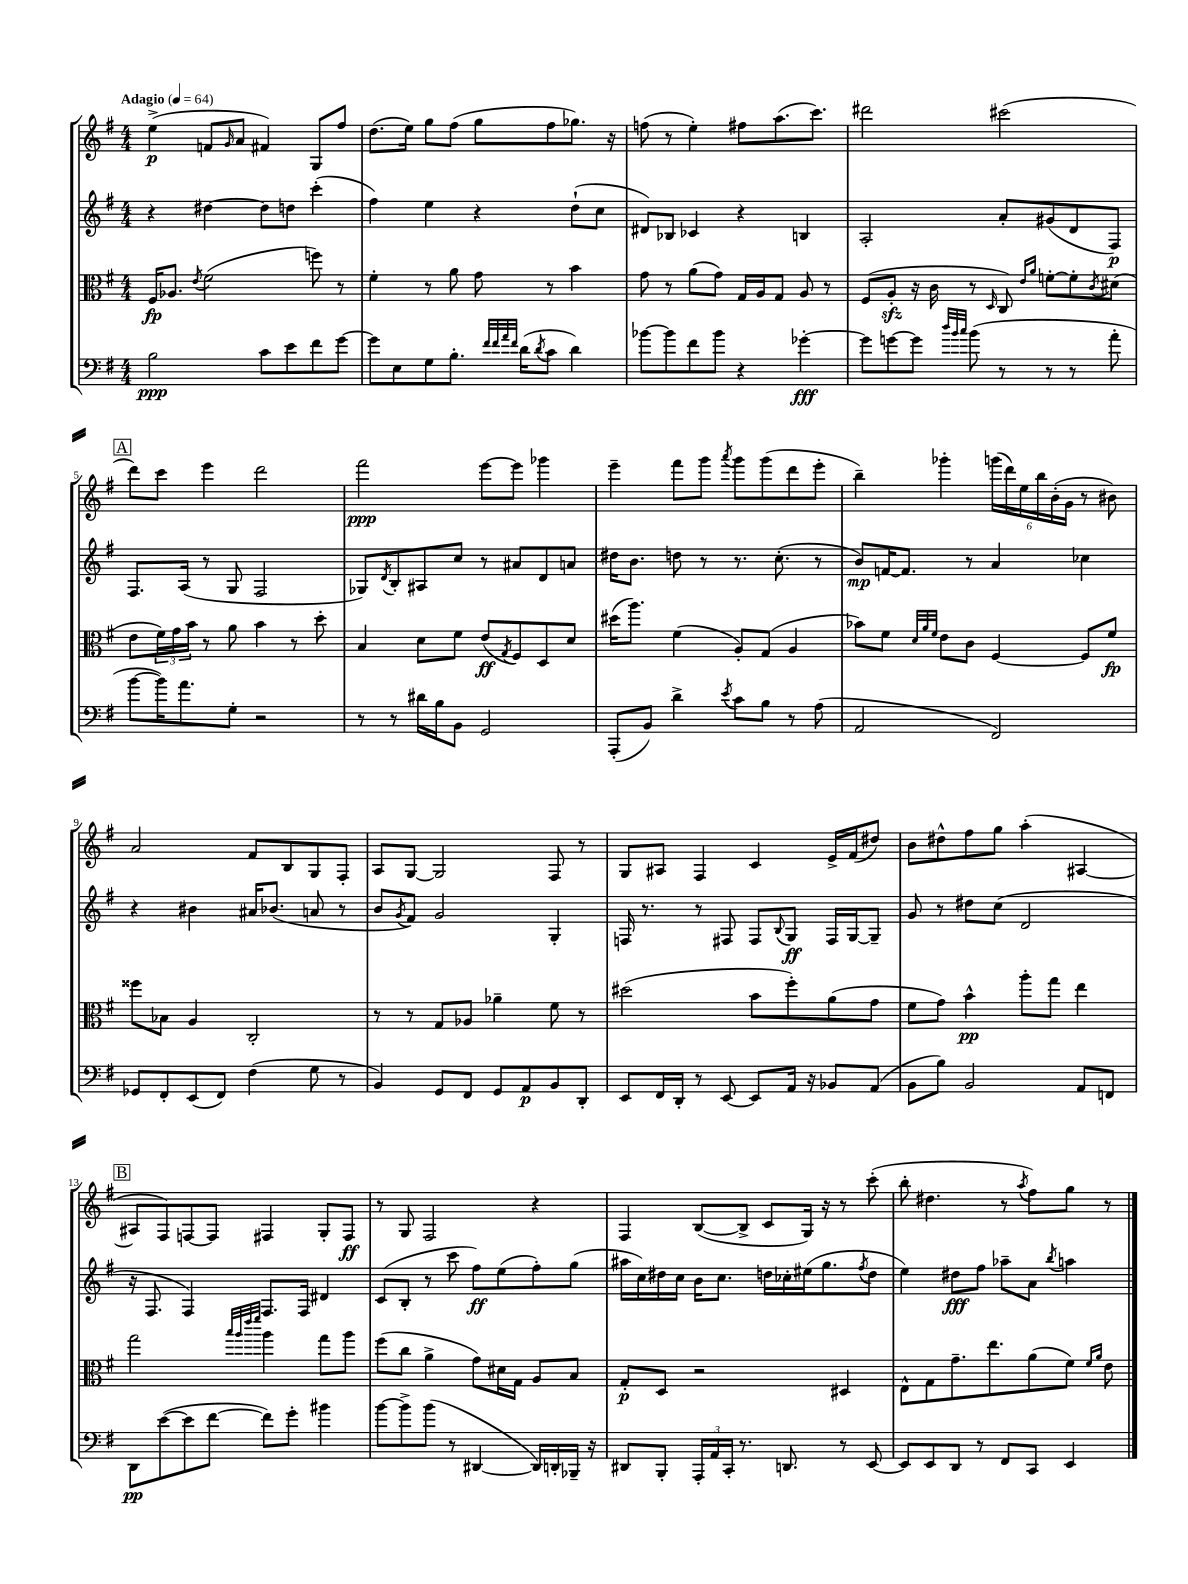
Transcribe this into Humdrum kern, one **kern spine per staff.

**kern	**dynam	**kern	**dynam	**kern	**dynam	**kern	**dynam
*part4	*part4	*part3	*part3	*part2	*part2	*part1	*part1
*staff4	*staff4	*staff3	*staff3	*staff2	*staff2	*staff1	*staff1
*clefF4	*	*clefC3	*	*clefG2	*	*clefG2	*
*k[f#]	*	*k[f#]	*	*k[f#]	*	*k[f#]	*
*M4/4	*	*M4/4	*	*M4/4	*	*M4/4	*
*MM64	*	*MM64	*	*MM64	*	*MM64	*
=1	=1	=1	=1	=1	=1	=1	=1
!	!	!	!	!	!	!LO:TX:a:B:t=Adagio	!
2B\	ppp	16F#/KL	fp	4r	.	(4ee^\	p
.	.	8.A-X/J	.	.	.	.	.
.	.	8qe/	.	.	.	.	.
.	.	(2f#\	.	[4dd#X\	.	8fn/L	.
.	.	.	.	.	.	16qqg/	.
.	.	.	.	.	.	8a/J	.
8c\L	.	.	.	8dd#\L]	.	4f#X/)	.
8e\	.	.	.	8ddn\J	.	.	.
8f#\	.	8ffn\)	.	(4ccc'\	.	8G/L	.
[8g\J	.	8r	.	.	.	8ff#/J	.
=2	=2	=2	=2	=2	=2	=2	=2
8g\L]	.	4f#'\	.	4ff#\)	.	(8.dd\L	.
8E\	.	.	.	.	.	.	.
.	.	.	.	.	.	16ee\Jk)	.
8G\	.	8r	.	4ee\	.	8gg\L	.
8.B'\J	.	8a\	.	.	.	(8ff#\J	.
.	.	8g\	.	4r	.	8gg\L	.
32qqf#/LLL	.	.	.	.	.	.	.
32qqf#/	.	.	.	.	.	.	.
32qqa/	.	.	.	.	.	.	.
32qqf#/JJJ	.	.	.	.	.	.	.
(16d\KL	.	.	.	.	.	.	.
8qd/	.	.	.	.	.	.	.
8c\J	.	8r	.	.	.	8ff#\	.
4d\)	.	4b\	.	(8dd`\L	.	8.gg-X\J)	.
.	.	.	.	8cc\J	.	.	.
.	.	.	.	.	.	16r	.
=3	=3	=3	=3	=3	=3	=3	=3
[8b-X\L	.	8g\	.	8d#X/L)	.	(8ffn\	.
8b-\]	.	8r	.	8B-X/J	.	8r	.
8f#\	.	(8a\L	.	4c-X/	.	4ee'\)	.
8b-\J	.	8g\J)	.	.	.	.	.
4r	.	16G/LL	.	4r	.	8ff#X\L	.
.	.	16A/J	.	.	.	.	.
.	.	8G/J	.	.	.	(8.aa\	.
[4g-X'\	fff	8A/	.	4Bn/	.	.	.
.	.	.	.	.	.	8.ccc\J)	.
.	.	8r	.	.	.	.	.
=4	=4	=4	=4	=4	=4	=4	=4
8g-\L]	.	(8F#/L	.	2A'/	.	2ddd#X\	.
[8gn\	.	8Azz'/J	.	.	.	.	.
8g\J]	.	16r	.	.	.	.	.
.	.	16c\	.	.	.	.	.
32qqdd/LLL	.	.	.	.	.	.	.
32qqb/	.	.	.	.	.	.	.
32qqcc/JJJ	.	.	.	.	.	.	.
(8b\	.	8r	.	.	.	.	.
.	.	16qqD/	.	.	.	.	.
8r	.	8C/)	.	8a'/L	.	(2ccc#X\	.
.	.	16qqe/LL	.	.	.	.	.
.	.	16qqa/JJ	.	.	.	.	.
8r	.	[8fn'\L	.	(8g#X/	.	.	.
8r	.	8f'\]	.	8d/	.	.	.
.	.	8qc/	.	.	.	.	.
8a'\	.	(8d#X\J	.	8F#/J)	p	.	.
!!LO:LB:g=z
!!LO:REH:place=s1:t=A
=5	=5	=5	=5	=5	=5	=5	=5
[8b\L	.	8e\L	.	8.F#/L	.	8ddd\L)	.
16b\K])	.	24f#\L)	.	.	.	8ccc\J	.
.	.	24g\	.	.	.	.	.
8.a\	.	.	.	(16A/Jk	.	.	.
.	.	24b\JJ	.	.	.	.	.
.	.	8r	.	8r	.	4eee\	.
8G'\J	.	8a\	.	8G/	.	.	.
2r	.	4b\	.	2F#/	.	2ddd\	.
.	.	8r	.	.	.	.	.
.	.	8dd'\	.	.	.	.	.
=6	=6	=6	=6	=6	=6	=6	=6
8r	.	4B/	.	8G-X/L)	.	2fff#\	ppp
.	.	.	.	8qd/	.	.	.
8r	.	.	.	8B'/	.	.	.
16d#X\LL	.	8d\L	.	8A#X/	.	.	.
16B\J	.	.	.	.	.	.	.
8BB\J	.	8f#\J	.	8cc/J	.	.	.
2GG/	.	(8e/L	ff	8r	.	[8eee\L	.
.	.	8qG/	.	.	.	.	.
.	.	8F#/)	.	8a#X/L	.	8eee\J]	.
.	.	8D/	.	8d/	.	4ggg-X\	.
.	.	8d/J	.	8an/J	.	.	.
=7	=7	=7	=7	=7	=7	=7	=7
(8AAA'/L	.	(16dd#X\KL	.	16dd#X\KL	.	4eee~\	.
.	.	8.aa\J)	.	8.b\J	.	.	.
8BB/J)	.	.	.	.	.	.	.
4d^\	.	(4f#\	.	8ddn\	.	8fff#\L	.
.	.	.	.	8r	.	8ggg\J	.
8qe/	.	.	.	.	.	8qaaa/	.
8c\L	.	8A'/L)	.	8.r	.	8ggg\L	.
8B\J	.	(8G/J	.	.	.	(8ggg\	.
.	.	.	.	(8.cc'\	.	.	.
8r	.	4A/	.	.	.	8ddd\	.
(8A\	.	.	.	8r	.	8eee'\J	.
=8	=8	=8	=8	=8	=8	=8	=8
2AA/	.	8b-X\L)	.	8b/L)	mp	4bb~\)	.
.	.	8f#\J	.	[16fn/K	.	.	.
.	.	.	.	8.f/J]	.	.	.
.	.	32qqd/LLL	.	.	.	.	.
.	.	32qqa/	.	.	.	.	.
.	.	32qqf#/JJJ	.	.	.	.	.
.	.	8e\L	.	.	.	4ggg-X'\	.
.	.	8c\J	.	8r	.	.	.
2FF#/)	.	[4F#/	.	4a/	.	(24gggn\LL	.
.	.	.	.	.	.	24ddd\)	.
.	.	.	.	.	.	24ee\	.
.	.	.	.	.	.	24bb\	.
.	.	.	.	.	.	(24b'\	.
.	.	.	.	.	.	24g\JJ	.
.	.	8F#/L]	.	4cc-X\	.	8r	.
.	.	8f#/J	fp	.	.	8b#X\)	.
!!LO:LB:g=z
=9	=9	=9	=9	=9	=9	=9	=9
8GG-X/L	.	8ff##X\L	.	4r	.	2a/	.
8FF#'/	.	8B-X\J	.	.	.	.	.
(8EE/	.	4A/	.	4b#X\	.	.	.
8FF#/J)	.	.	.	.	.	.	.
(4F#\	.	2C'/	.	16a#X/KL	.	8f#/L	.
.	.	.	.	(8.b-X/J	.	.	.
.	.	.	.	.	.	8B/	.
8G\	.	.	.	8an/	.	8G/	.
8r	.	.	.	8r	.	8F#'/J	.
=10	=10	=10	=10	=10	=10	=10	=10
4BB/)	.	8r	.	8b/L	.	8A/L	.
.	.	.	.	8qg/	.	.	.
.	.	8r	.	8f#/J)	.	[8G/J	.
8GG/L	.	8G/L	.	2g/	.	2G/]	.
8FF#/J	.	8A-X/J	.	.	.	.	.
8GG/L	.	4a-X~\	.	.	.	.	.
8AA/	p	.	.	.	.	.	.
8BB/	.	8f#\	.	4G'/	.	8F#/	.
8DD'/J	.	8r	.	.	.	8r	.
=11	=11	=11	=11	=11	=11	=11	=11
8EE/L	.	(2dd#X\	.	16Fn/	.	8G/L	.
.	.	.	.	8.r	.	.	.
16FF#/L	.	.	.	.	.	8A#X/J	.
16DD'/JJ	.	.	.	.	.	.	.
8r	.	.	.	8r	.	4F#/	.
[8EE/	.	.	.	8F#X/	.	.	.
8EE/L]	.	8b\L	.	8F#/L	.	4c/	.
.	.	.	.	8qqB/	.	.	.
16AA/Jk	.	8ff#'\)	.	8G/J	ff	.	.
16r	.	.	.	.	.	.	.
8BB-X/L	.	(8a\	.	16F#/LL	.	16e^/LL	.
.	.	.	.	[16G/J	.	(16f#/J	.
(8AA/J	.	8g\J	.	8G~/J]	.	8dd#X/J)	.
=12	=12	=12	=12	=12	=12	=12	=12
8BB\L	.	8f#\L	.	8g/	.	8b\L	.
8B\J)	.	8g\J)	.	8r	.	8dd#X^^\	.
2BB/	.	4b^^\	pp	8dd#X\L	.	8ff#\	.
.	.	.	.	(8cc\J	.	8gg\J	.
.	.	8aa'\L	.	2d/	.	(4aa'\	.
.	.	8gg\J	.	.	.	.	.
8AA/L	.	4ee\	.	.	.	[4A#X/	.
8FFn/J	.	.	.	.	.	.	.
!!LO:LB:g=z
!!LO:REH:place=s1:t=B
=13	=13	=13	=13	=13	=13	=13	=13
8DD\L	pp	2gg\	.	16r	.	8A#X/L]	.
.	.	.	.	8.F#/	.	.	.
([8e\	.	.	.	.	.	8F#/)	.
8e\]	.	.	.	4F#/)	.	[8Fn/	.
[8f#\J	.	.	.	.	.	8F/J]	.
.	.	32qqbb/LLL	.	.	.	.	.
.	.	32qqaa/	.	.	.	.	.
.	.	32qqeee/	.	.	.	.	.
.	.	32qqfff#/JJJ	.	.	.	.	.
8f#\L])	.	4aa\	.	8.F#/L	.	4F#X/	.
8g'\J	.	.	.	.	.	.	.
.	.	.	.	16F#/Jk	.	.	.
4b#X\	.	8gg\L	.	4d#X/	.	8G'/L	.
.	.	8aa\J	.	.	.	8F#/J	ff
=14	=14	=14	=14	=14	=14	=14	=14
[8b\L	.	(8ff#\L	.	(8c/L	.	8r	.
8b^\]	.	8cc\J	.	8B'/J	.	8G/	.
(8b\J	.	4a^\	.	8r	.	2F#/	.
8r	.	.	.	8ccc\	.	.	.
[4DD#X/	.	8g\L)	.	8ff#\L)	ff	.	.
.	.	16d#X\L	.	(8ee\	.	.	.
.	.	16G\JJ	.	.	.	.	.
16DD#/LL])	.	8A/L	.	8ff#'\)	.	4r	.
16DDn'/	.	.	.	.	.	.	.
16BBB-X~/JJ	.	8B/J	.	(8gg\J	.	.	.
16r	.	.	.	.	.	.	.
=15	=15	=15	=15	=15	=15	=15	=15
8DD#X/L	.	8G'/L	p	16aa#X\LL	.	4F#/	.
.	.	.	.	16cc\)	.	.	.
8BBB'/J	.	8D/J	.	16dd#X\	.	.	.
.	.	.	.	16cc\JJ	.	.	.
24AAA'/LL	.	2r	.	16b\KL	.	([8B/L	.
24AA/	.	.	.	.	.	.	.
.	.	.	.	8.cc\J	.	.	.
24CC'/JJ	.	.	.	.	.	.	.
8.r	.	.	.	.	.	8B^/J]	.
.	.	.	.	16ddn\LL	.	8c/L	.
8.DDn/	.	.	.	16cc-X'\	.	.	.
.	.	.	.	(16ee#X\J	.	16G/Jk)	.
.	.	.	.	8.gg\	.	16r	.
8r	.	4D#X/	.	.	.	8r	.
.	.	.	.	8qff#/	.	.	.
[8EE/	.	.	.	8dd\J	.	(8ccc'\	.
=16	=16	=16	=16	=16	=16	=16	=16
8EE/L]	.	8E^^\L	.	4ee\)	.	8bb'\	.
8EE/	.	8G\	.	.	.	4.dd#X\	.
8DD/J	.	8.g~\	.	8dd#X\L	fff	.	.
8r	.	.	.	8ff#\J	.	.	.
.	.	8.ee\	.	.	.	.	.
8FF#/L	.	.	.	8aa-X~\L	.	8r	.
.	.	.	.	.	.	8qaa/	.
8CC/J	.	(8a\	.	8a\J	.	8ff#\L)	.
.	.	.	.	8qbb/	.	.	.
4EE/	.	8f#\J)	.	4aan\	.	8gg\J	.
.	.	16qqf#/LL	.	.	.	.	.
.	.	16qqa/JJ	.	.	.	.	.
.	.	8e\	.	.	.	8r	.
==	==	==	==	==	==	==	==
*-	*-	*-	*-	*-	*-	*-	*-
